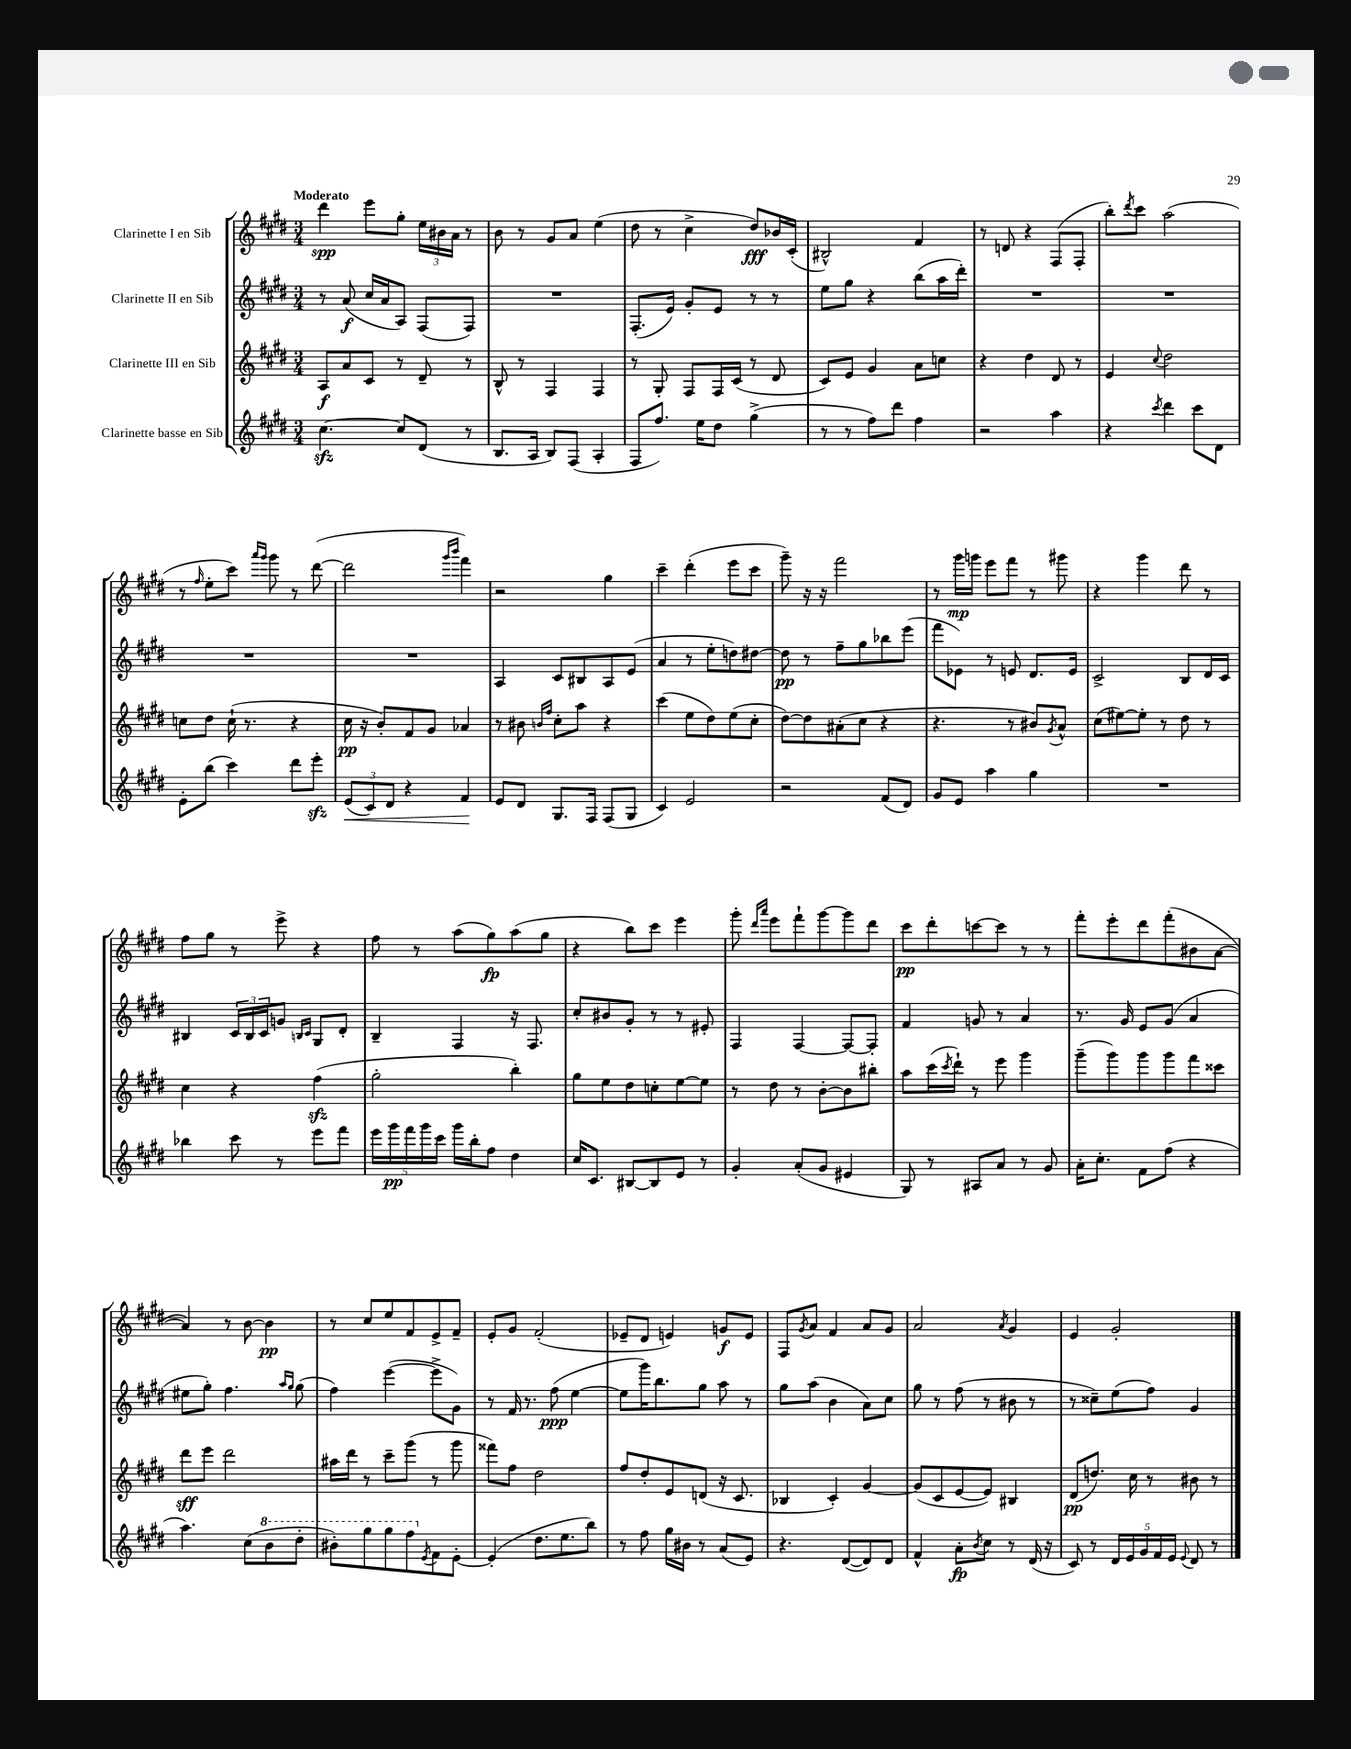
<<
\new StaffGroup <<
\new Staff = "s0" \with { instrumentName = "Clarinette I en Sib" } {
    \clef treble \key e \major \numericTimeSignature \time 3/4 \tempo "Moderato"
    dis'''4\spp e'''8 gis''8-. \tuplet 3/2 { e''16 bis'16 a'16 } r8 |
    b'8 r8 gis'8 a'8 e''4( |
    dis''8 r8 cis''4-> dis''8\fff) bes'16 cis'16-.( |
    bis2-^) fis'4 |
    r8 d'8 r4 fis8( fis8-. |
    b''8-.) \acciaccatura { dis'''8 } cis'''8 a''2( |
    r8 \grace { fis''16 } e''8-. cis'''8) \grace { a'''16 gis'''16 } gis'''8 r8 dis'''8~( |
    dis'''2 \grace { gis'''16 b'''16 } fis'''4) |
    r2 gis''4 |
    cis'''4-- dis'''4-.( e'''8 cis'''8 |
    gis'''8--) r16 r16 fis'''2 |
    r8 gis'''16\mp g'''16 e'''8 fis'''8 r8 gis'''8 |
    r4 gis'''4 dis'''8 r8 |
    fis''8 gis''8 r8 e'''8-> r4 |
    fis''8 r8 a''8( gis''8\fp) a''8( gis''8 |
    r4 b''8) cis'''8 e'''4 |
    gis'''8-. \grace { dis'''16 a'''16 } e'''8 fis'''8-! gis'''8~ gis'''8 dis'''8 |
    cis'''8\pp dis'''8-. c'''8~ c'''8 r8 r8 |
    fis'''8-. e'''8-. dis'''8 fis'''8-.( bis'8 a'8~ |
    a'4) r8 b'8~ b'4\pp |
    r8 cis''8 e''8 fis'8 e'8-> fis'8-- |
    e'8-. gis'8 fis'2-.( |
    ees'8-- dis'8 e'4) g'8\f e'8 |
    fis8 \acciaccatura { gis'8 } a'8 fis'4 a'8 gis'8 |
    a'2 \acciaccatura { a'8 } gis'4 |
    e'4 gis'2-. \bar "|." |
}
\new Staff = "s1" \with { instrumentName = "Clarinette II en Sib" } {
    \clef treble \key e \major \numericTimeSignature \time 3/4
    r8 a'8\f( cis''16 a'16 a8) fis8( fis8) |
    R2. |
    fis8.-.( e'16) gis'8-. e'8 r8 r8 |
    e''8 gis''8 r4 b''8( a''16 dis'''16-.) |
    R2. |
    R2. |
    R2. |
    R2. |
    a4 cis'8 bis8 a8 e'8( |
    a'4 r8 e''8-. d''8) dis''8~ |
    dis''8\pp r8 fis''8-- gis''8 bes''8 e'''8( |
    fis'''8 ees'8) r8 e'8 dis'8. e'16 |
    cis'2-> b8 dis'16 cis'16 |
    bis4 \tuplet 3/2 { cis'16 bis16 cis'16 } g'8 \grace { b16 cis'16 } gis8 dis'8-. |
    b4-- fis4 r16 fis8. |
    cis''8-. bis'8 gis'8-. r8 r8 eis'8-. |
    fis4 fis4~ fis8~ fis8-. |
    fis'4 g'8 r8 a'4 |
    r8. gis'16 e'8 gis'8( a'4 |
    eis''8 gis''8-.) fis''4. \grace { a''16 gis''16 } gis''8( |
    fis''4) e'''4~( e'''8-> gis'8) |
    r8 fis'16 r8. fis''8\ppp( e''4~ |
    e''8 gis'''16) b''8. gis''8 a''8 r8 |
    gis''8 a''8( b'4 a'8) cis''8 |
    gis''8 r8 fis''8( r8 bis'8 r8 |
    r8 cisis''8--) e''8( fis''8) gis'4 \bar "|." |
}
\new Staff = "s2" \with { instrumentName = "Clarinette III en Sib" } {
    \clef treble \key e \major \numericTimeSignature \time 3/4
    a8\f a'8 cis'8 r8 dis'8-- r8 |
    b8-^ r8 fis4 fis4 |
    r8 gis8-. fis8 fis16 cis'16( r8 dis'8 |
    cis'8) e'8 gis'4 a'8 c''8 |
    r4 dis''4 dis'8 r8 |
    e'4 \appoggiatura { cis''8 } dis''2 |
    c''8 dis''8 c''16-!( r8. r4 |
    cis''16\pp r16 b'8-.) fis'8 gis'8 aes'4 |
    r8 bis'8 \grace { b'16 fis''16 } cis''8-. a''8 r4 |
    cis'''4( e''8 dis''8) e''8( cis''8-. |
    dis''8~) dis''8 ais'8-.( cis''8 r4 |
    r4. r8 bis'8) \acciaccatura { gis'8 } a'8-^ |
    cis''8( eis''8~) eis''8-. r8 dis''8 r8 |
    cis''4 r4 fis''4\sfz( |
    gis''2-. b''4-.) |
    gis''8 e''8 dis''8 c''8-. e''8~ e''8 |
    r8 dis''8 r8 b'8~-. b'8 bis''8-. |
    a''8 cis'''16( \acciaccatura { cis'''8 } dis'''16-!) r8 e'''8 gis'''4 |
    gis'''8--( gis'''8) gis'''8 gis'''8 fis'''8 cisis'''8 |
    dis'''8\sff e'''8 dis'''2 |
    ais''16 dis'''16 r8 cis'''8-- gis'''8( r8 gis'''8 |
    fisis'''8) fis''8 dis''2 |
    fis''8 dis''8-. e'8 d'8( r16 cis'8. |
    bes4 cis'4-.) gis'4~ |
    gis'8( cis'8 e'8~ e'8) bis4 |
    dis'8\pp( d''8.) cis''16 r8 bis'8 r8 \bar "|." |
}
\new Staff = "s3" \with { instrumentName = "Clarinette basse en Sib" } {
    \clef treble \key e \major \numericTimeSignature \time 3/4
    cis''4.~\sfz cis''8 dis'8( r8 |
    b8. a16 b8) fis8( a4-. |
    fis8 fis''8.) e''16 dis''8 gis''4->( |
    r8 r8 fis''8) dis'''8 fis''4 |
    r2 a''4 |
    r4 \acciaccatura { cis'''8 } dis'''4 cis'''8 dis'8 |
    e'8-. b''8( cis'''4) dis'''8 e'''8-.\sfz |
    \tuplet 3/2 { e'8\<( cis'8) dis'8 } r4 fis'4\! |
    e'8 dis'8 gis8. fis16 fis8( gis8 |
    cis'4) e'2 |
    r2 fis'8( dis'8) |
    gis'8 e'8 a''4 gis''4 |
    R2. |
    bes''4 cis'''8 r8 e'''8 fis'''8 |
    \tuplet 5/4 { e'''16 gis'''16\pp fis'''16 gis'''16 cis'''16 } gis'''16 b''16-. fis''8 dis''4 |
    cis''16 cis'8. bis8~ bis8 e'8 r8 |
    gis'4-. a'8-.( gis'8 eis'4 |
    gis8) r8 ais8 a'8 r8 gis'8 |
    a'16-. cis''8.-. fis'8 fis''8( r4 |
    a''4.) cis''8( \ottava #1 b''8 dis'''8-. |
    bis''8-.) gis'''8 gis'''8 fis'''8 \ottava #0 \acciaccatura { e'8 } fis'8 e'8~-. |
    e'4-.( dis''8. e''8. b''8) |
    r8 fis''8 gis''16 bis'16 r8 a'8( e'8) |
    r4. dis'8~( dis'8) dis'8 |
    fis'4-^ a'8-.\fp \acciaccatura { b'8 } cis''8 r8 dis'16( r16 |
    cis'8) r8 \tuplet 5/4 { dis'16 e'16 gis'16 fis'16 e'16 } \appoggiatura { e'8 } dis'8 r8 \bar "|." |
}
>>
>>
\layout { \context { \Score \remove "Bar_number_engraver" } }
